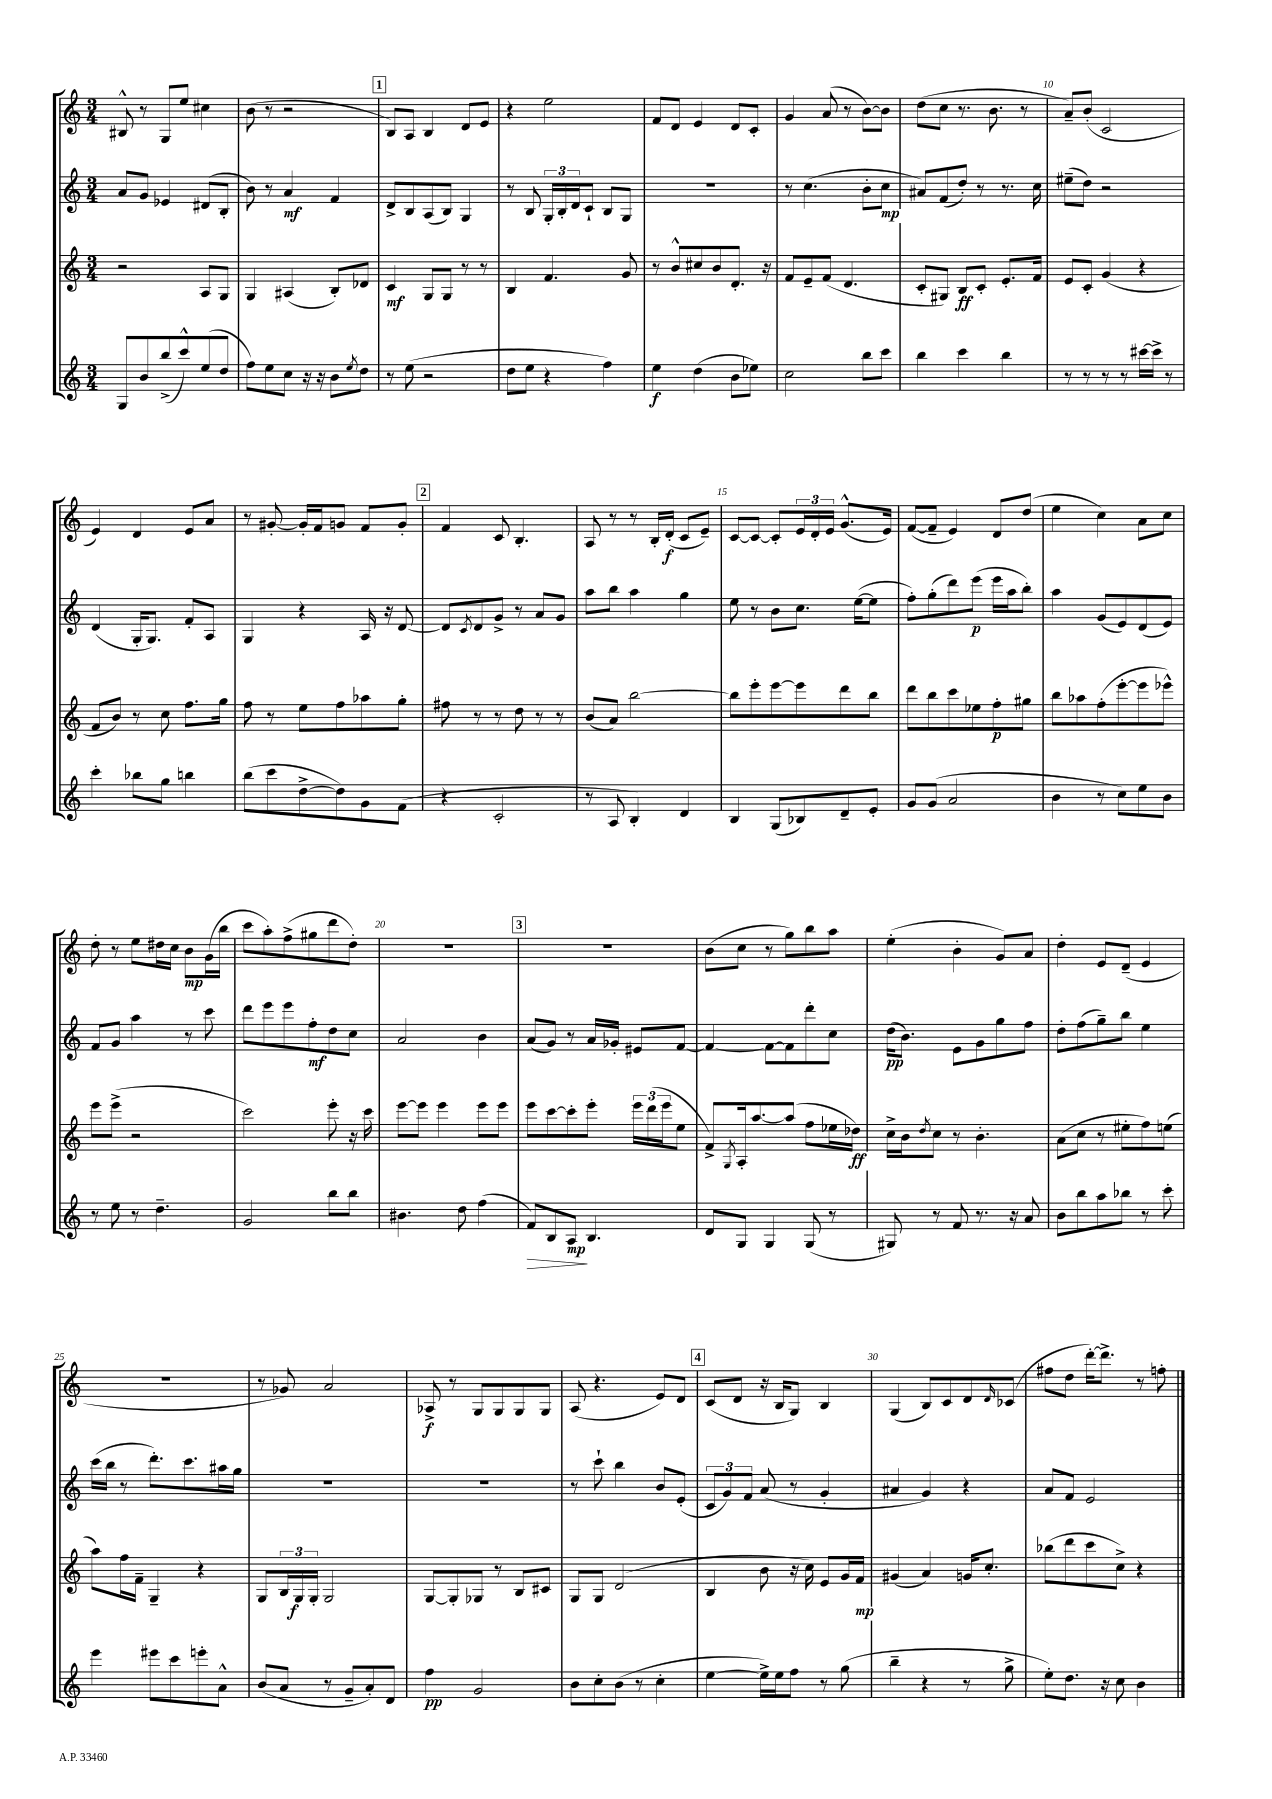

**kern	**kern	**kern	**kern
*staff4	*staff3	*staff2	*staff1
*clefG2	*clefG2	*clefG2	*clefG2
*k[]	*k[]	*k[]	*k[]
*M3/4	*M3/4	*M3/4	*M3/4
8G	2r	8a	8B#^^
8b	.	8g	8r
(8bb^	.	4e-	8G
8ccc^^)	.	.	8ee
(8ee	8A	(8d#	4cc#
8dd	8G	8B'	.
=	=	=	=
8ff)	4G	8b)	(8b
8ee	.	8r	8r
8cc	(4A#	4a	2r
16r	.	.	.
16r	.	.	.
8b	8B')	4f	.
8qee	.	.	.
8dd	8d-	.	.
=	=	=	=
8r	4c	8d^	8B)
(8ee	.	8B	8A
2r	8G	(8A	4B
.	8G	8B)	.
.	8r	4G	8d
.	8r	.	8e
=	=	=	=
8dd	4B	8r	4r
8ee	.	8B	.
4r	4.f	24G'	2ee
.	.	24B'	.
.	.	24d	.
.	.	8c`	.
4ff)	.	8B	.
.	8g	8G	.
=	=	=	=
4ee	8r	2.r	8f
.	8b^^	.	8d
(4dd	8cc#	.	4e
.	8b	.	.
8b	8.d'	.	8d
8ee-)	.	.	8c'
.	16r	.	.
=	=	=	=
2cc	8f	8r	4g
.	8e~	(4.cc	.
.	(8f	.	(8a
.	4.d	.	8r
8bb	.	8b'	[8b)
8ccc	.	8cc	8b]
=	=	=	=
4bb	8c'	8a#)	(8dd
.	8G#)	(8f	8cc
4ccc	8B	8dd')	8.r
.	8c'	8r	.
.	.	.	8.b
4bb	8.e'	8.r	.
.	.	.	8r
.	16f	16cc	.
=	=	=	=
8r	8e	(8ee#~	8a~)
8r	8c'	8dd)	(8b'
8r	(4g	2r	2c
8r	.	.	.
[16ccc#	4r	.	.
16ccc#^]	.	.	.
8r	.	.	.
=	=	=	=
4ccc'	8f	(4d	4e)
.	8b)	.	.
8bb-	8r	16G'	4d
.	.	8.G)	.
8gg	8cc	.	.
4bb	8.ff	8f'	8e
.	.	8A	8a
.	16gg	.	.
=	=	=	=
(8bb	8ff	4G	8r
8ccc	8r	.	[8g#'
[8dd^	8ee	4r	16g#']
.	.	.	16f
8dd])	8ff	.	8g
8g	8aa-	16A	8f
.	.	16r	.
(8f	8gg'	[8d	8g'
=	=	=	=
4r	8ff#	8d]	4f
.	.	8qc	.
.	8r	8d	.
2c'	8r	8g^	8c
.	8dd	8r	4.B'
.	8r	8a	.
.	8r	8g	.
=	=	=	=
8r	(8b	8aa	8A
8A	8a)	8bb	8r
4B')	[2bb	4aa	8r
.	.	.	16B'
.	.	.	(16d'
4d	.	4gg	8c
.	.	.	8e~)
=	=	=	=
4B	8bb]	8ee	[8c
.	8eee'	8r	8c_
(8G	[8eee	8b	8c']
8B-)	8eee]	8.cc	24e
.	.	.	24d'
.	.	.	24e
8d~	8ddd	.	(8.g^^
.	.	([16ee	.
8e'	8bb	8ee]	.
.	.	.	16e)
=	=	=	=
8g	8ddd	8ff')	([8f
(8g	8bb	(8gg'	8f~]
2a	8ccc	8ddd)	4e)
.	8ee-	(8eee	.
.	8ff'	16eee	8d
.	.	16aa	.
.	8gg#	8bb')	(8dd
=	=	=	=
4b	8bb	4aa	4ee
.	8aa-	.	.
8r	(8ff'	(8g	4cc)
8cc)	[8eee'	8e)	.
8ee	8eee]	(8d	8a
8b	8eee-^^)	8e)	8cc
=	=	=	=
8r	8eee	8f	8dd'
8ee	(8eee^	8g	8r
8r	2r	4aa	8ee
4.dd~	.	.	16dd#
.	.	.	16cc
.	.	8r	8b
.	.	8ccc	(16g
.	.	.	16bb
=	=	=	=
2g	2ccc)	8ddd	8ccc
.	.	8eee	8aa')
.	.	8eee	(8ff^
.	.	8ff'	8gg#
8bb	8eee'	8dd	8ddd
8bb	16r	8cc	8dd')
.	16ccc	.	.
=	=	=	=
4.b#	[8eee	2a	2.r
.	8eee]	.	.
.	4eee	.	.
8dd	.	.	.
(4ff	8eee	4b	.
.	8eee	.	.
=	=	=	=
8f)	8eee	(8a	2.r
8B	[8ccc	8g)	.
8A	8ccc']	8r	.
4.B	8eee'	16a	.
.	.	16g-'	.
.	24eee	8e#	.
.	(24ddd	.	.
.	24eee	.	.
.	8ee	[8f	.
=	=	=	=
8d	8f^)	4f_	(8b
.	8qG	.	.
8G	16A'	.	8cc
.	[8.aa	.	.
4G	.	8f_	8r
.	(8aa]	8f]	8gg)
(8G	8ff	8ddd'	8bb
8r	16ee-	8cc	8aa
.	16dd-)	.	.
=	=	=	=
8G#)	16cc^	(16dd	(4ee'
.	16b	8.b)	.
.	8qdd	.	.
8r	8cc	.	.
8f	8r	8e	4b'
8.r	4.b'	8g	.
.	.	8gg	8g)
16r	.	.	.
8a	.	8ff	8a
=	=	=	=
8b	(8a	8dd'	4dd'
8bb	8cc	(8ff	.
8aa	8r	8gg~)	8e
8bb-	8ee#'	8bb	(8d~
8r	8ff)	4ee	4e
8ccc'	(8ee	.	.
=	=	=	=
4eee	8aa)	(16ccc	2.r
.	.	16bb	.
.	16ff	8r	.
.	16f~	.	.
8eee#	4G~	8.ddd')	.
8ccc	.	.	.
.	.	8.ccc	.
8eee'	4r	.	.
8a^^	.	16aa#	.
.	.	16gg	.
=	=	=	=
(8b	8G	2.r	8r
8a	24B	.	8g-)
.	24G	.	.
.	24G'	.	.
8r	2G	.	2a
8g~	.	.	.
8a')	.	.	.
8d	.	.	.
=	=	=	=
4ff	[8G	2.r	8A-^
.	8G']	.	8r
2g	8G-	.	8G
.	8r	.	8G
.	8B	.	8G
.	8c#	.	8G
=	=	=	=
8b	8G	8r	(8A
8cc'	8G	8ccc`	4.r
(8b	(2d	4bb	.
8r	.	.	.
4cc'	.	8b	8e)
.	.	(8e'	8d
=	=	=	=
[4ee	4B	12c	(8c
.	.	12g)	.
.	.	.	8d
.	.	12f	.
16ee^])	8b	(8a	16r
16ee	.	.	16B
8ff	16r	8r	8G)
.	16cc)	.	.
8r	8e	4g'	4B
(8gg	16g	.	.
.	16f	.	.
=	=	=	=
4bb~	(4g#	4a#	(4G
4r	4a)	4g)	8B)
.	.	.	8c
8r	16g	4r	8d
.	8.cc'	.	.
.	.	.	16qqd
8gg^	.	.	(8c-
=	=	=	=
8ee')	(8bb-	8a	8ff#
8.dd	8ddd	8f	8dd
.	8ccc	2e	[16ddd')
16r	.	.	8.ddd^]
8cc	8cc^)	.	.
4b	4r	.	8r
.	.	.	8ff'
==	==	==	==
*-	*-	*-	*-
